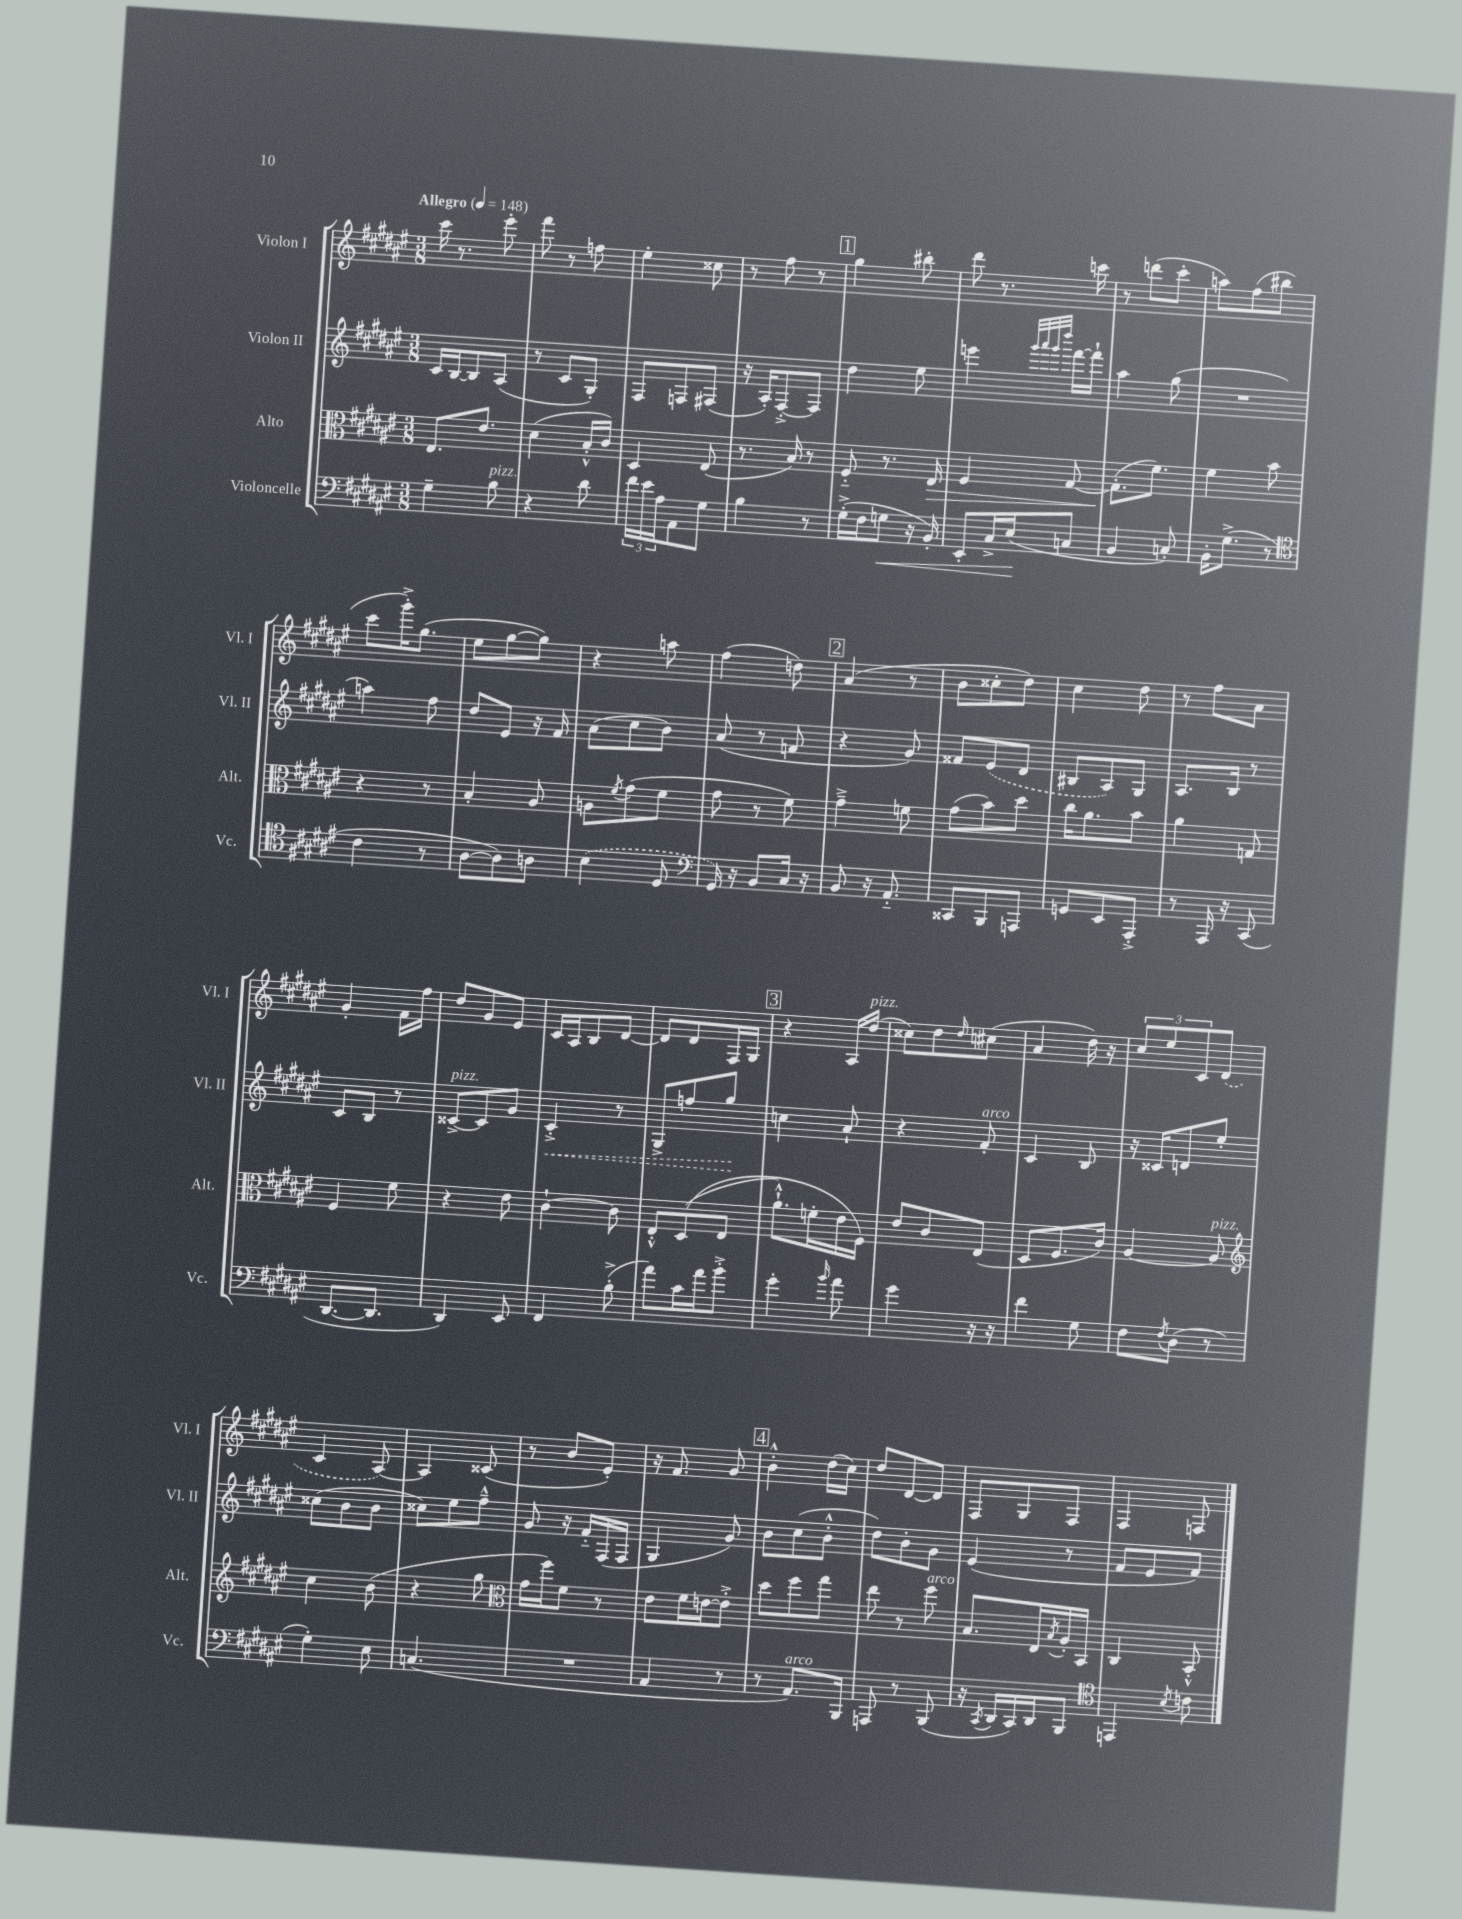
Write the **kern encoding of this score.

**kern	**kern	**kern	**kern
*staff4	*staff3	*staff2	*staff1
*clefF4	*clefC3	*clefG2	*clefG2
*k[f#c#g#d#a#e#]	*k[f#c#g#d#a#e#]	*k[f#c#g#d#a#e#]	*k[f#c#g#d#a#e#]
*M3/8	*M3/8	*M3/8	*M3/8
*MM148	*MM148	*MM148	*MM148
4G#~	8.E#	16c#	16ccc#
.	.	[16B	8.r
.	.	8B]	.
.	8.e#	.	.
8B	.	(8A#	8eee#'
=	=	=	=
4r	(4d#	8r	8fff#
.	.	8c#	8r
8d#	16B'^^	8G#')	8ff
.	16c#)	.	.
=	=	=	=
24f#	4D#	8F#	4ee#'
24e#	.	.	.
24A#	.	.	.
8AA#	.	8F	.
8G#	(8E#	(8F#	8cc##
=	=	=	=
4B	8.r	16r	8r
.	.	16A#')	.
.	.	[8F#'^	8ff#
.	16B)	.	.
8r	8r	8F#]	8r
=	=	=	=
(16G#'^	8F#'~	4dd#	4gg#
16F#	.	.	.
8G	8.r	.	.
16r	.	8ee#	8bb#'
16BB')	16E#	.	.
=	=	=	=
8EE#'	4F#	4eee	8ddd#
16C#^	.	.	8.r
(16E#	.	.	.
.	.	32qqggg#	.
.	.	32qqaaa#	.
.	.	32qqggg#	.
.	.	32qqdddd#	.
8C	[8G#	[16fff#	.
.	.	16fff#`]	16ccc
=	=	=	=
4BB	(8.G#']	4aa#	8r
.	.	.	(8ddd
.	8.f#)	.	.
8C')	.	(8gg#	8ccc#'
=	=	=	=
16BB'	4f#	4.r	8aa)
(8.G#^	.	.	.
.	.	.	(8ff#
8r	8b	.	8bb#
=	=	=	=
*clefC4	*	*	*
4c#	4r	4aa)	8ccc#
.	.	.	16ggg#'^)
.	.	.	(8.gg#
8r	8r	8ff#	.
=	=	=	=
[8A#	4B'	8dd#	8ee#
8A#])	.	8e#	[8gg#
8A	8A#	16r	8gg#])
.	.	16f#	.
=	=	=	=
(4B	8A	(8a#	4r
.	8qf#	.	.
.	(8g#	8cc#	.
8D#	8f#	8b)	8aa
=	=	=	=
*clefF4	*	*	*
16GG#)	8g#	(8a#	(4ff#
16r	.	.	.
8BB	8r	8r	.
16C#	8f#)	8f	8dd)
16r	.	.	.
=	=	=	=
8BB	4g#~^	4r	(4a#
16r	.	.	.
8.AA#'~	.	.	.
.	8f	8g#)	8r
=	=	=	=
8CC##	(8g#	8f##	8b
8BBB	8b)	(8e#	8cc##'
8AAA	8dd#	8d#	8dd#)
=	=	=	=
8GG	16cc#	8B#	4cc#
.	8.a#	.	.
8EE#	.	8A#)	.
8AAA#'^	8b	8G#	8dd#
=	=	=	=
8r	4a#	8.A#	8r
16AAA#	.	.	8ff#
16r	.	16B	.
(8CC#	8G	8r	8a#
=	=	=	=
[8.DD#	4F#	8c#	4g#'
.	.	8B	.
8.DD#]	.	.	.
.	8f#	8r	16f#
.	.	.	16ff#
=	=	=	=
4DD#)	4r	[8c##^	8dd#
.	.	8c##]	8g#
8EE#	8e#	8g#	8e#
=	=	=	=
4FF#	[4c#`	4c#'^	16c#
.	.	.	16A#
.	.	.	8B
(8B'^	8c#]	8r	[8d#
=	=	=	=
8a#)	8E#'^^	8G#^	8d#]
16c#	&((8D#	8ff	8d#
16a#	.	.	.
8b'^	8E#	8gg#	16F#
.	.	.	16G#
=	=	=	=
4g#'	8.a#`^^)	4cc	4r
.	16f'	.	.
16qqb	.	.	.
8a#	16e#	8a#`	16A#
.	16F#&)	.	(16dd#
=	=	=	=
4g#	8e#	4r	8cc##)
.	8c#	.	8dd#
.	.	.	16qqdd#
16r	(8E#	8f#'	(8cc#
16r	.	.	.
=	=	=	=
4f#	8D#	4c#	4a#
.	8.F#	.	.
8G#	.	8B	16dd#)
.	16c#)	.	16r
=	=	=	=
8F#	[4A#	16r	12cc#
.	.	16c##	.
.	.	.	12ee#
8qF#	.	.	.
(8D#	.	8d	.
.	.	.	12c#
8r	8A#]	8ee#'	(8d#
=	=	=	=
*	*clefG2	*	*
4G#')	4cc#	(8cc##	4c#
.	.	8b	.
8E#	(8b	8b	[8A#)
=	=	=	=
(4.C	4r	8cc##)	4A#]
.	.	8ee#	.
.	8gg#	8ff#~^^	(8c##
=	=	=	=
*	*clefC3	*	*
4.r	16g#	8g#	8r
.	16ff#)	.	.
.	8f#	16r	8b
.	.	16f#'~	.
.	8r	(16F#	8e#')
.	.	16F#	.
=	=	=	=
4AA#	8e#	4G#	16r
.	.	.	8.f#
.	16f#	.	.
.	[16e	.	.
8r	8e'^]	8g#)	8g#
=	=	=	=
8r	8dd#	8b	4b'^^
8.AA#)	8ff#	(8cc#	.
.	8gg#	8b'^^	(16dd#
16BBB	.	.	16cc#)
=	=	=	=
8AAA	8ee#	8dd#)	8dd#
8r	8r	8b'	[8d#
(8BBB	8ff#	8g#	8d#]
=	=	=	=
16r	8.B	(4e#	8F#
8qCC#	.	.	.
16DD#	.	.	.
16CC#)	.	.	8G#
16DD#	16E#	.	.
.	8qB	.	.
8BBB	16A#'	8r	8F#
.	16BB	.	.
=	=	=	=
*clefC4	*	*	*
4EE	4C#	8f#	4F#
.	.	8e#	.
8qB	.	.	.
8c	8BB'^^	8f#)	8F
==	==	==	==
*-	*-	*-	*-
